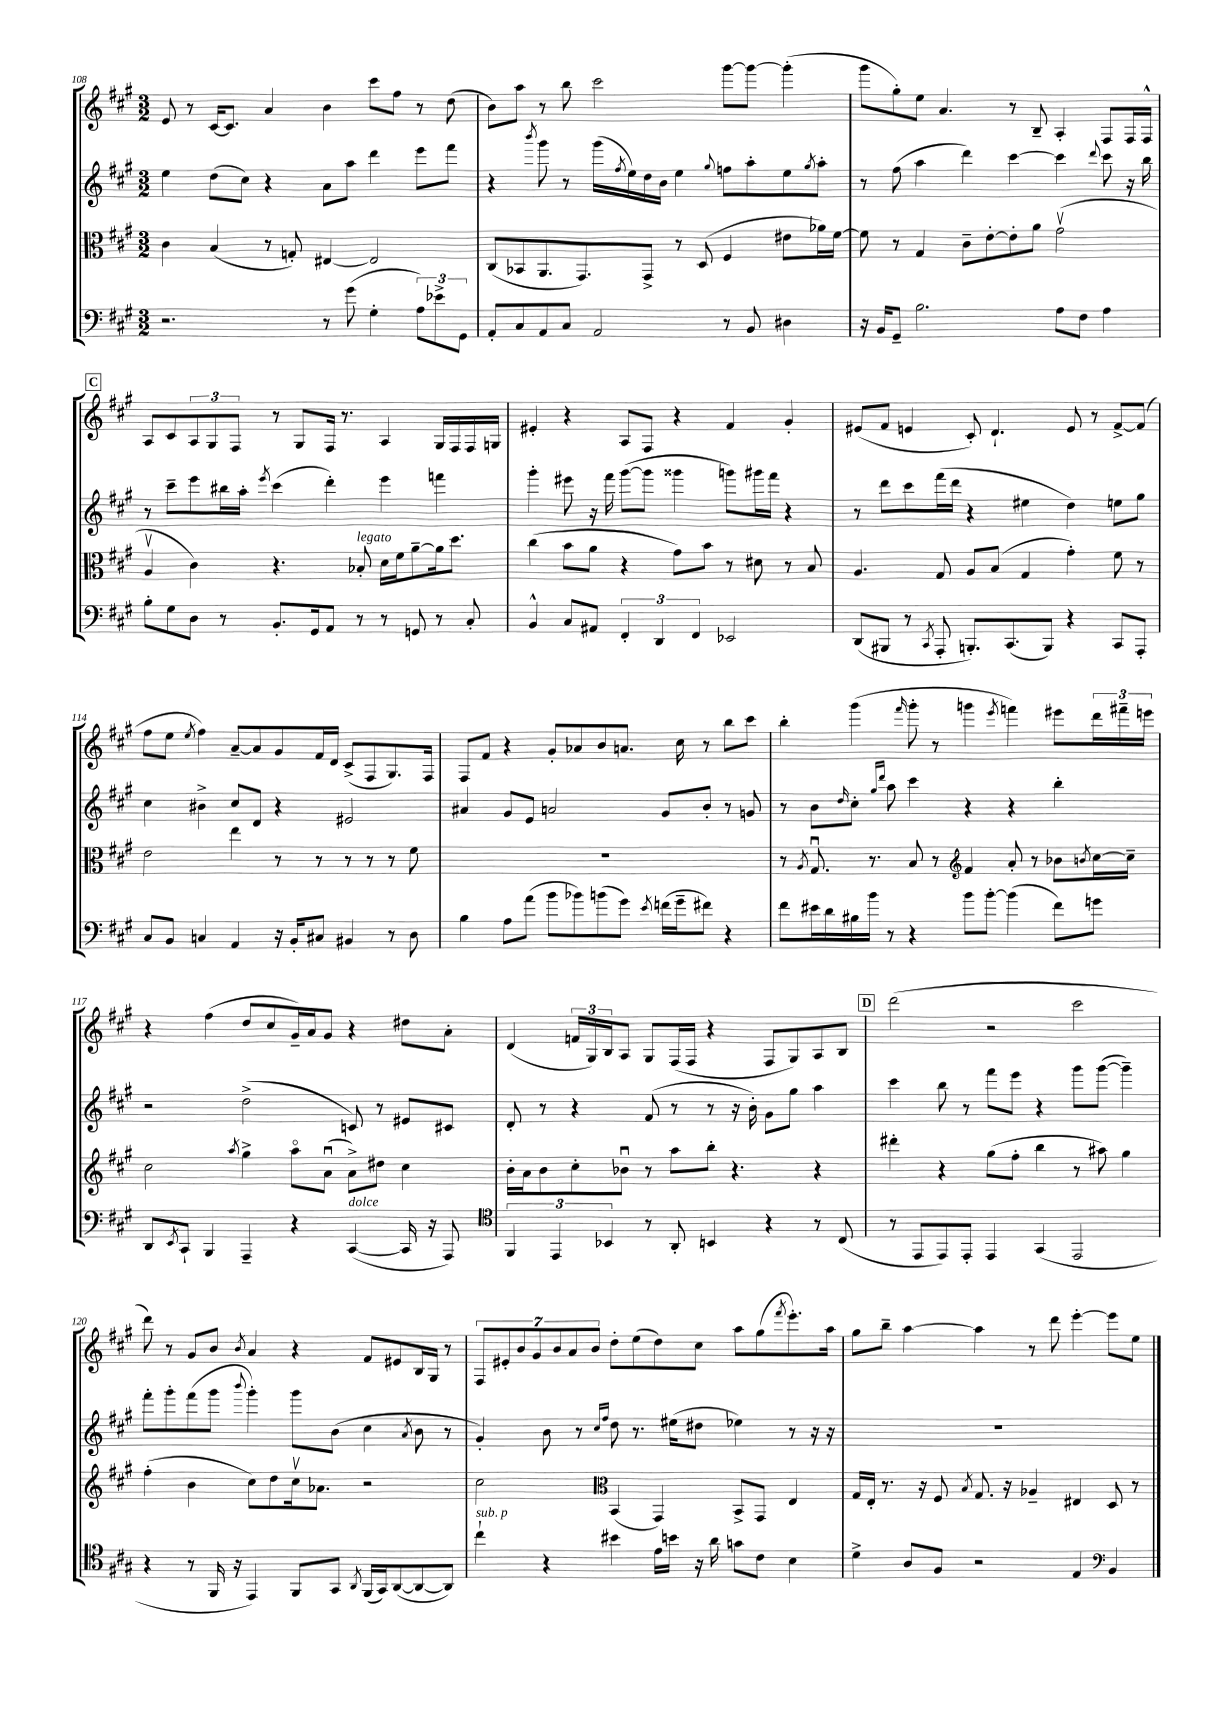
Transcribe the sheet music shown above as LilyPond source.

<<
\new StaffGroup <<
\new Staff = "s0" {
    \clef treble \key a \major \numericTimeSignature \time 3/2
    e'8 r8 cis'16~ cis'8. a'4 b'4 cis'''8 fis''8 r8 d''8( |
    b'8) a''8 r8 b''8 cis'''2 gis'''8~ gis'''8~ gis'''4-.( |
    gis'''8 gis''8-.) e''8 a'4. r8 b8-- a4-. fis8 fis16 fis16-^ |
    \mark \markup { \box "C" } a8 cis'8 \tuplet 3/2 { a8 gis8 fis8 } r8 gis8 fis16 r8. a4 gis16 fis16 fis16 g16 |
    eis'4-. r4 a8 fis8 r4 fis'4 gis'4-. |
    eis'8( fis'8 e'4 cis'8-.) d'4.-! e'8 r8 fis'8~-> fis'8( |
    fis''8 e''8 \acciaccatura { e''8 } fis''4) a'8~-- a'8 gis'8 fis'16 d'16 cis'8->( fis8 gis8.) fis16 |
    fis8 fis'8 r4 gis'8-. aes'8 b'8 a'8. cis''16 r8 b''8 cis'''8 |
    b''4-. gis'''4( \grace { fis'''16 } gis'''8-. r8 g'''4 \acciaccatura { e'''8 } f'''4) eis'''8 \tuplet 3/2 { d'''16 fis'''16-- e'''16 } |
    r4 fis''4( d''8 cis''8 gis'16--) a'16 gis'8 r4 dis''8 a'8-. |
    d'4( \tuplet 3/2 { f'16 gis16) b16 } a8 gis8 fis16( fis16 r4 fis8 gis8) a8 b8 |
    \mark \markup { \box "D" } d'''2( r2 cis'''2 |
    d'''8) r8 gis'8 b'8 \acciaccatura { b'8 } a'4 r4 fis'8 eis'8 b16 gis16 r8 |
    \tuplet 7/4 { fis8 eis'8-. b'8 gis'8 b'8 a'8 b'8 } d''8-. e''8( d''8) cis''8 a''8 gis''8( \acciaccatura { fis'''8 } e'''8.-.) a''16 |
    gis''8 b''8-- a''4~ a''4 r8 d'''8 e'''4~-. e'''8 e''8 \bar "|." |
}
\new Staff = "s1" {
    \clef treble \key a \major \numericTimeSignature \time 3/2
    e''4 d''8( cis''8) r4 a'8 a''8 d'''4 e'''8 fis'''8 |
    r4 \acciaccatura { b'''8 } gis'''8 r8 gis'''16( \acciaccatura { fis''8 } e''16) d''16 b'16 e''4 \appoggiatura { gis''8 } f''8 a''8-. e''8 \acciaccatura { gis''8 } a''8-. |
    r8 fis''8( a''4 d'''4) cis'''4~ cis'''4 \appoggiatura { d'''8 } cis'''8 r16 b''16 |
    \mark \markup { \box "C" } r8 cis'''8-- e'''8 bis''16 a''16-. \acciaccatura { e'''8 } cis'''4( d'''4-.) e'''4 f'''4 |
    gis'''4-. eis'''8 r16 fis'''16 gis'''8~( gis'''8 gisis'''4 g'''8) gis'''16 fis'''16 r4 |
    r8 d'''8 cis'''8 fis'''16( d'''16 r4 eis''4 d''4) e''8 gis''8 |
    cis''4 bis'4-> cis''8 d'8 r4 eis'2 |
    ais'4 gis'8 e'8 a'2 gis'8 b'8-. r8 g'8 |
    r8 b'8 \grace { d''16 } cis''8-. \grace { gis''16 d'''16 } a''8 cis'''4 r4 r4 b''4-. |
    r2 d''2->( c'8) r8 eis'8 cis'8 |
    d'8-. r8 r4 fis'8( r8 r8 r16 b'16-.) gis'8 gis''8 a''4 |
    \mark \markup { \box "D" } cis'''4 b''8 r8 fis'''8 e'''8 r4 gis'''8 gis'''8~( gis'''4--) |
    fis'''8-. gis'''8-. fis'''8( gis'''8 \appoggiatura { b'''8 } gis'''4-.) gis'''8 b'8( cis''4 \acciaccatura { a'8 } b'8 r8 |
    gis'4-.) b'8 r8 \grace { cis''16 fis''16 } d''8 r8. eis''16( dis''8 ees''4) r8 r16 r16 |
    R1. \bar "|." |
}
\new Staff = "s2" {
    \clef alto \key a \major \numericTimeSignature \time 3/2
    cis'4 b4( r8 g8-.) eis4~ eis2 |
    cis8( bes,8 a,8. gis,8.) gis,8-> r8 d8( fis4 eis'8 aes'16) fis'16~ |
    fis'8 r8 gis4 cis'8-- e'8~-. e'8-. a'8 gis'2\upbow( |
    \mark \markup { \box "C" } a4\upbow cis'4) r4. bes8-.^\markup { \italic "legato" } d'16 fis'16 a'8~-- a'16 d''8. |
    cis''4( b'8 a'8 r4 gis'8) b'8 r8 dis'8 r8 b8 |
    a4. gis8 a8 b8( gis4 gis'4-.) fis'8 r8 |
    e'2 e''4 r8 r8 r8 r8 r8 fis'8 |
    R1. |
    r8 \acciaccatura { a8 } gis8.\downbow r8. b8 r8 \clef treble fis'4 a'8-. r8 bes'8 \acciaccatura { b'8 } cis''16~ cis''16-- |
    cis''2 \acciaccatura { a''8 } gis''4-> a''8\flageolet a'8\downbow( a'8->) dis''8 cis''4 |
    b'16-. a'16 b'8 cis''8-. bes'8\downbow r8 a''8 b''8-. r4. r4 |
    \mark \markup { \box "D" } dis'''4-. r4 gis''8( fis''8-. b''4 r8 ais''8) gis''4 |
    fis''4-.( b'4 cis''8) d''8 cis''16\upbow aes'8. r2 |
    cis''2 \clef alto b,4( gis,4) b,8-> gis,8 e4 |
    gis16 e16-. r8. r16 fis8 \acciaccatura { b8 } gis8. r16 aes4-- eis4 d8 r8 \bar "|." |
}
\new Staff = "s3" {
    \clef bass \key a \major \numericTimeSignature \time 3/2
    r2. r8 gis'8( gis4-. \tuplet 3/2 { a8) ees'8-> gis,8 } |
    a,8-. cis8 a,8 cis8 a,2 r8 b,8 dis4 |
    r16 b,16 gis,8-- b2. a8 fis8 a4 |
    \mark \markup { \box "C" } b8-. gis8 d8 r8 b,8.-. gis,16 a,8 r8 r8 g,8 r8 cis8-. |
    b,4-^ cis8 ais,8 \tuplet 3/2 { fis,4-. d,4 fis,4 } ees,2 |
    d,8( bis,,8 r8 \acciaccatura { cis,8 } a,,8-. b,,8.-.) cis,8.( b,,8) r4 cis,8 a,,8-. |
    cis8 b,8 c4 a,4 r16 b,16-. cis8 bis,4 r8 d8 |
    b4 a8 a'8( b'8 bes'8) b'8( gis'8) \acciaccatura { e'8 } f'16( gis'16-- fis'8) r4 |
    fis'8 eis'16 d'16 bis16 b'16 r8 r4 b'8 b'8~-. b'4( fis'8) g'8 |
    d,8 \acciaccatura { e,8 } cis,8-! b,,4 a,,4-- r4 cis,4~^\markup { \italic "dolce" }( cis,16 r16 a,,8) |
    \clef tenor \tuplet 3/2 { fis,4 e,4 bes,4 } r8 a,8-. b,4 r4 r8 cis8( |
    \mark \markup { \box "D" } r8 e,8 e,8) e,8-. e,4 gis,4( e,2 |
    r4 r8 fis,16 r16 e,4) fis,8 gis,8 \acciaccatura { a,8 } fis,16( gis,16) a,8~( a,8~ a,8) |
    cis''4-!^\markup { \italic "sub. p" } r4 bis'4 e'16 b'16 r16 a'16 g'8 cis'8 b4 |
    d'4-> a8 fis8 r2 e4 \clef bass b,4 \bar "|." |
}
>>
>>
\layout { \context { \Score currentBarNumber = #108 } }
